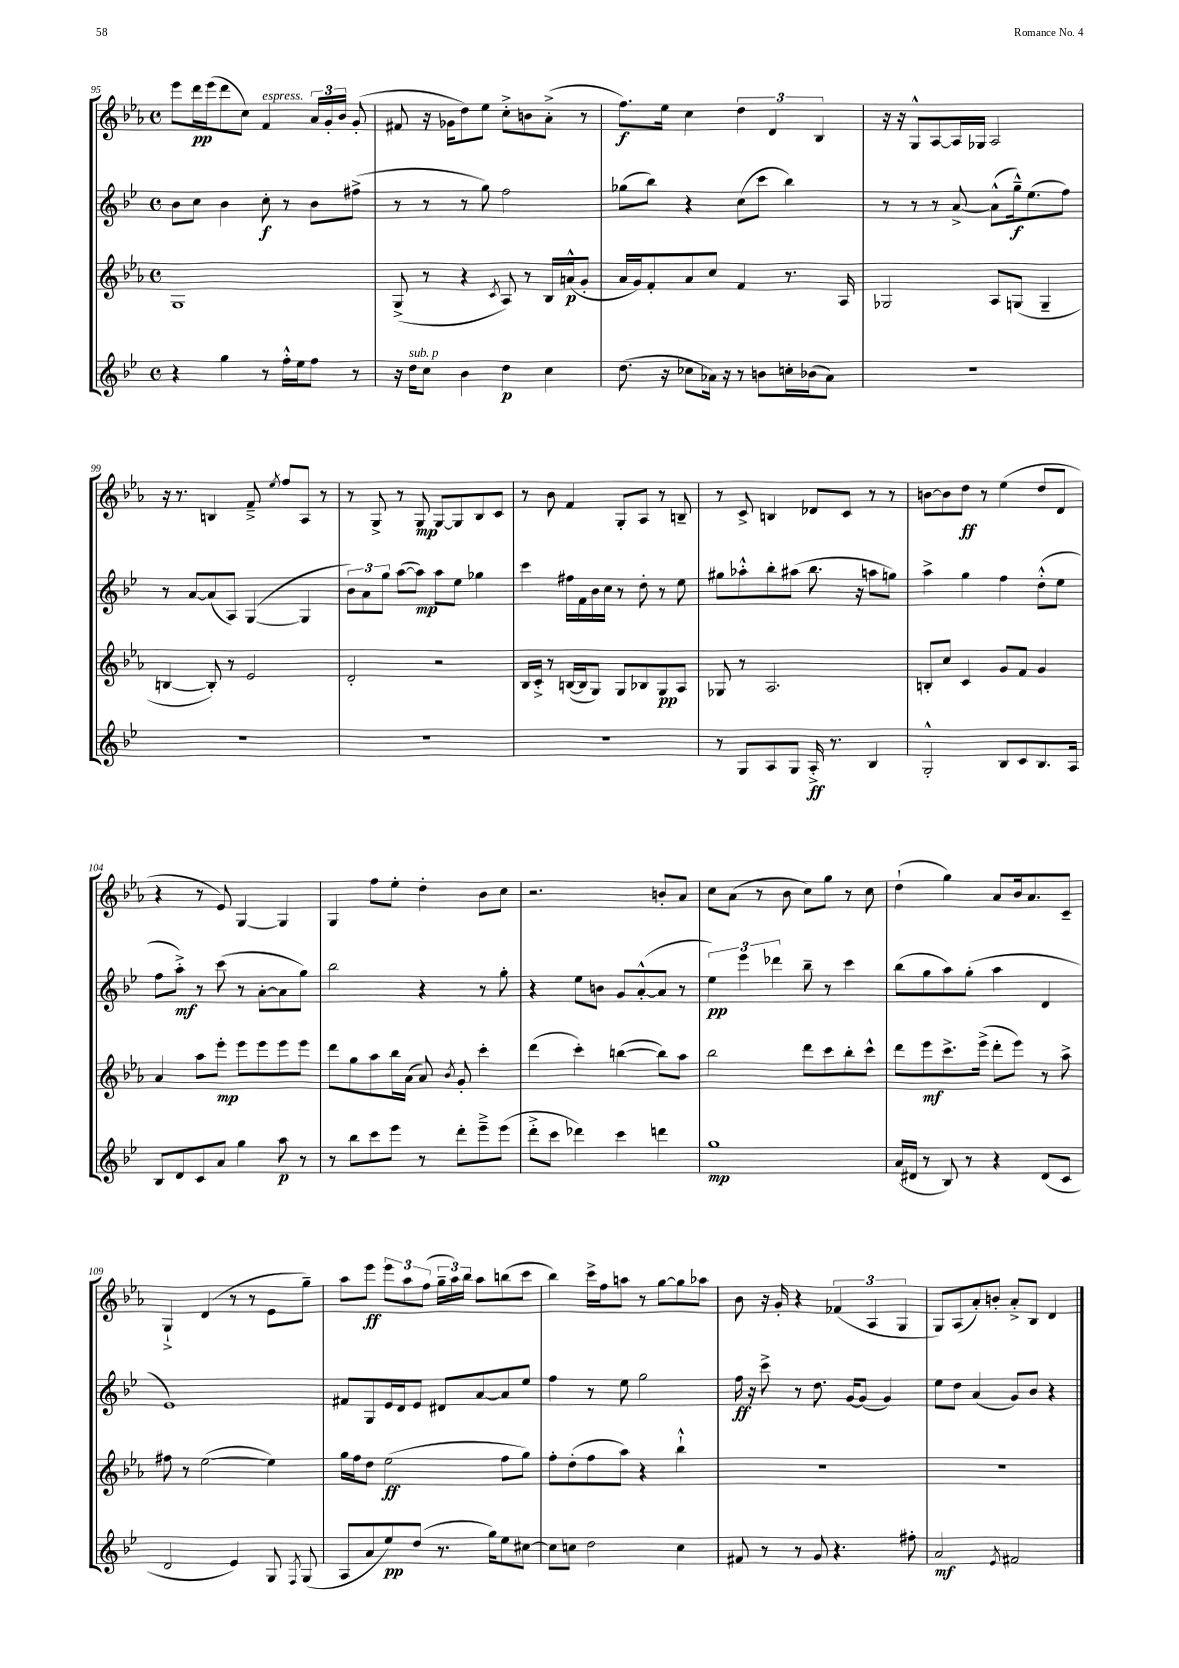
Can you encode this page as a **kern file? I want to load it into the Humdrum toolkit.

**kern	**dynam	**kern	**dynam	**kern	**dynam	**kern	**dynam
*part4	*part4	*part3	*part3	*part2	*part2	*part1	*part1
*staff4	*staff4	*staff3	*staff3	*staff2	*staff2	*staff1	*staff1
*clefG2	*	*clefG2	*	*clefG2	*	*clefG2	*
*k[b-e-]	*	*k[b-e-a-]	*	*k[b-e-]	*	*k[b-e-a-]	*
*M4/4	*	*M4/4	*	*M4/4	*	*M4/4	*
*met(c)	*	*met(c)	*	*met(c)	*	*met(c)	*
=95	=95	=95	=95	=95	=95	=95	=95
4r	.	1G	.	8b-\L	.	8eee-\L	.
.	.	.	.	8cc\J	.	16ddd\L	pp
.	.	.	.	.	.	(16eee-\J	.
4gg\	.	.	.	4b-\	.	8ddd\	.
.	.	.	.	.	.	8cc\J)	.
!	!	!	!	!	!	!LO:TX:a:i:t=espress.	!
8r	.	.	.	8cc'\	f	4f/	.
16ff'^^\LL	.	.	.	8r	.	.	.
16ee-\J	.	.	.	.	.	.	.
8ff\J	.	.	.	8b-\L	.	24a-/LL	.
.	.	.	.	.	.	24g'/	.
.	.	.	.	.	.	24b-/JJ	.
8r	.	.	.	(8ff#X^\J	.	(8g'/	.
=96	=96	=96	=96	=96	=96	=96	=96
16r	.	(8G^/	.	8r	.	8f#X/	.
!LO:TX:a:i:t=sub. p	!	!	!	!	!	!	!
16dd\KL	.	.	.	.	.	.	.
8cc\J	.	8r	.	8r	.	16r	.
.	.	.	.	.	.	16g-X\KL	.
4b-\	.	4r	.	8r	.	8dd\)	.
.	.	.	.	8gg\)	.	8ee-\J	.
.	.	8qc/	.	.	.	.	.
4dd\	p	8A-/)	.	2ff\	.	8cc'^\L	.
.	.	8r	.	.	.	8bn\	.
4cc\	.	16B-/LL	.	.	.	(8a-'^\J	.
.	.	(16an^^/J	p	.	.	.	.
.	.	8g'/J	.	.	.	8r	.
=97	=97	=97	=97	=97	=97	=97	=97
(8.dd\	.	16a-/LL	.	(8gg-X\L	.	8.ff\L)	f
.	.	16g/J)	.	.	.	.	.
.	.	8f'/	.	8bb-\J)	.	.	.
16r	.	.	.	.	.	16ee-\Jk	.
8cc-X\L	.	8a-/	.	4r	.	4cc\	.
16a-X\Jk)	.	8cc/J	.	.	.	.	.
16r	.	.	.	.	.	.	.
8r	.	4f/	.	(8cc\L	.	6dd\	.
8bn\L	.	.	.	8ccc\J	.	.	.
.	.	.	.	.	.	6d/	.
16ccn'\L	.	8.r	.	4bb-\)	.	.	.
(16b-X\J	.	.	.	.	.	.	.
.	.	.	.	.	.	6B-/	.
8a-\J)	.	.	.	.	.	.	.
.	.	16A-/	.	.	.	.	.
=98	=98	=98	=98	=98	=98	=98	=98
1r	.	2G-X/	.	8r	.	16r	.
.	.	.	.	.	.	16r	.
.	.	.	.	8r	.	8G^^/L	.
.	.	.	.	8r	.	[8A-/	.
.	.	.	.	[8a^/	.	16A-/L]	.
.	.	.	.	.	.	16G-X/JJ	.
.	.	8A-/L	.	(8a^^\L]	.	2A-/	.
.	.	(8Gn/J	.	16gg~^^\k)	f	.	.
.	.	.	.	(8.ee-\	.	.	.
.	.	4G~/	.	.	.	.	.
.	.	.	.	8ff\J)	.	.	.
!!LO:LB:g=z
=99	=99	=99	=99	=99	=99	=99	=99
1r	.	[4Bn/	.	8r	.	16r	.
.	.	.	.	.	.	8.r	.
.	.	.	.	[8a/L	.	.	.
.	.	8B'/])	.	(8a/]	.	4Bn/	.
.	.	8r	.	8A/J)	.	.	.
.	.	2e-/	.	([4G/	.	8f~^/	.
.	.	.	.	.	.	8qee-/	.
.	.	.	.	.	.	8ff/L	.
.	.	.	.	4G/]	.	8A-/J	.
.	.	.	.	.	.	8r	.
=100	=100	=100	=100	=100	=100	=100	=100
1r	.	2d'/	.	12b-\L)	.	8r	.
.	.	.	.	12a\	.	.	.
.	.	.	.	.	.	8G^/	.
.	.	.	.	12gg\J	.	.	.
.	.	.	.	([8aa\L	.	8r	.
.	.	.	.	8aa\J])	mp	8G/	mp
.	.	2r	.	8aa\L	.	[8G/L	.
.	.	.	.	8ee-\J	.	8G/]	.
.	.	.	.	4gg-X\	.	8B-/	.
.	.	.	.	.	.	8c/J	.
=101	=101	=101	=101	=101	=101	=101	=101
1r	.	16B-/LL	.	4ccc\	.	8r	.
.	.	16c'^/JJ	.	.	.	.	.
.	.	8r	.	.	.	8b-\	.
.	.	([16Bn/LL	.	16ff#X\LL	.	4f/	.
.	.	16B/J]	.	16f\	.	.	.
.	.	8G/J)	.	16b-\	.	.	.
.	.	.	.	16cc\JJ	.	.	.
.	.	8G/L	.	8r	.	8G'/L	.
.	.	8B-X/	.	8dd'\	.	8A-/J	.
.	.	8G/	pp	8r	.	8r	.
.	.	8A-/J	.	8ee-\	.	8Bn~/	.
=102	=102	=102	=102	=102	=102	=102	=102
8r	.	8G-X/	.	8gg#X\L	.	8r	.
8G/L	.	8r	.	8aa-X'^^\	.	8c^/	.
8A/	.	2.A-/	.	8bb-'\	.	4Bn/	.
8G/J	.	.	.	(8aa#X\J	.	.	.
16A'^/	ff	.	.	8.bb-\	.	8d-X/L	.
8.r	.	.	.	.	.	.	.
.	.	.	.	.	.	8c/J	.
.	.	.	.	16r	.	.	.
4B-/	.	.	.	8aan\L	.	8r	.
.	.	.	.	8ggn\J)	.	8r	.
=103	=103	=103	=103	=103	=103	=103	=103
2G'^^/	.	8Bn'/L	.	4aa^\	.	[8bn\L	.
.	.	8cc/J	.	.	.	8b\]	.
.	.	4c/	.	4gg\	.	8dd\J	ff
.	.	.	.	.	.	8r	.
8B-/L	.	8g/L	.	4ff\	.	(4ee-\	.
8c/	.	8f/J	.	.	.	.	.
8.B-/	.	4g/	.	(8dd'^^\L	.	8dd/L	.
.	.	.	.	8ee-\J	.	8d/J	.
16A/Jk	.	.	.	.	.	.	.
!!LO:LB:g=z
=104	=104	=104	=104	=104	=104	=104	=104
8B-/L	.	4a-/	.	8ff\L	.	4r	.
8d/	.	.	.	8aa'^\J)	mf	.	.
8c/	.	8aa-\L	.	8r	.	8r	.
8a/J	.	8eee-'\J	mp	(8ccc\	.	8e-/)	.
4gg\	.	8eee-\L	.	8r	.	[4G/	.
.	.	8eee-\	.	[8a'\L	.	.	.
8aa\	p	8eee-\	.	8a\]	.	4G/]	.
8r	.	8eee-\J	.	8gg\J)	.	.	.
=105	=105	=105	=105	=105	=105	=105	=105
8r	.	8ddd\L	.	2bb-\	.	4G/	.
8bb-\L	.	8gg\	.	.	.	.	.
8ccc\	.	8aa-\	.	.	.	8ff\L	.
8eee-\J	.	16bb-\L	.	.	.	8ee-'\J	.
.	.	(16a-\JJ	.	.	.	.	.
8r	.	8a-/)	.	4r	.	4dd'\	.
.	.	8qb-/	.	.	.	.	.
8ddd'\L	.	8g'/	.	.	.	.	.
8eee-~^\	.	4ccc'\	.	8r	.	8b-\L	.
(8eee-\J	.	.	.	8gg'\	.	8cc\J	.
=106	=106	=106	=106	=106	=106	=106	=106
8ddd'^\L	.	(4ddd\	.	4r	.	2.r	.
8ccc\J	.	.	.	.	.	.	.
4ddd-X\)	.	4ccc'\)	.	8ee-\L	.	.	.
.	.	.	.	8bn\J	.	.	.
4ccc\	.	([4bbn\	.	8g/L	.	.	.
.	.	.	.	([8a'^^/	.	.	.
4dddn\	.	8bb\L])	.	8a/J]	.	8bn'/L	.
.	.	8aa-\J	.	8r	.	8a-/J	.
=107	=107	=107	=107	=107	=107	=107	=107
1gg	mp	2bb-\	.	6ee-\)	pp	8cc\L	.
.	.	.	.	.	.	(8a-\J	.
.	.	.	.	6eee-\	.	.	.
.	.	.	.	.	.	8r	.
.	.	.	.	6ddd-X\	.	.	.
.	.	.	.	.	.	8b-\	.
.	.	8ddd\L	.	8bb-~\	.	8cc\L)	.
.	.	8ccc\	.	8r	.	8gg\J	.
.	.	8bb-'\	.	4ccc\	.	8r	.
.	.	8ccc^^\J	.	.	.	8cc\	.
=108	=108	=108	=108	=108	=108	=108	=108
(16a/LL	.	8ddd\L	.	(8bb-\L	.	(4dd`\	.
16d#X/JJ	.	.	.	.	.	.	.
8r	.	8eee-\	mf	8gg\	.	.	.
8B-/)	.	8.ccc^\	.	8aa\)	.	4gg\)	.
8r	.	.	.	(8gg'\J	.	.	.
.	.	(16eee-^\Jk	.	.	.	.	.
4r	.	8ddd'\L	.	4aa\	.	8a-/L	.
.	.	8eee-\J)	.	.	.	16b-/k	.
.	.	.	.	.	.	8.a-/	.
(8d#/L	.	8r	.	4d/	.	.	.
8c/J	.	8aa-^\	.	.	.	8c~/J	.
!!LO:LB:g=z
=109	=109	=109	=109	=109	=109	=109	=109
2d/	.	8ff#X\	.	1e-)	.	4G`^/	.
.	.	8r	.	.	.	.	.
.	.	([2ee-\	.	.	.	(4d/	.
4e-/)	.	.	.	.	.	8r	.
.	.	.	.	.	.	8r	.
8G/	.	4ee-\])	.	.	.	8e-\L	.
8qF/	.	.	.	.	.	.	.
(8G/	.	.	.	.	.	8gg~\J)	.
=110	=110	=110	=110	=110	=110	=110	=110
8A/L	.	16gg\LL	.	8f#X/L	.	8aa-\L	.
.	.	16ff\J	.	.	.	.	.
8a/	.	8dd\J	.	8G/	.	8eee-\J	ff
8ee-/)	pp	(2ee-\	ff	16e-/L	.	12eee-\L	.
.	.	.	.	16d/J	.	.	.
.	.	.	.	.	.	12aa-\	.
(8dd/J	.	.	.	8e-/J	.	.	.
.	.	.	.	.	.	(12ff\J	.
8.r	.	.	.	8d#X/L	.	24gg~\LL	.
.	.	.	.	.	.	24aa-\)	.
.	.	.	.	.	.	24bb-\JJ	.
.	.	.	.	[8a/	.	8aa-\L	.
16gg\KL)	.	.	.	.	.	.	.
8ee-\	.	8ff\L	.	8a/]	.	(8bbn\	.
[8cc#X\J	.	8gg\J)	.	8ee-/J	.	8ccc\J	.
=111	=111	=111	=111	=111	=111	=111	=111
8cc#\L]	.	8ff'\L	.	4ff\	.	4bb-\)	.
8ccn\J	.	(8dd'\	.	.	.	.	.
2dd\	.	8ff\	.	8r	.	16ccc^\LL	.
.	.	.	.	.	.	16ff\J	.
.	.	8aa-\J)	.	8ee-\	.	8aan\J	.
.	.	4r	.	2gg\	.	8r	.
.	.	.	.	.	.	[8gg\L	.
4cc\	.	4bb-`^^\	.	.	.	8gg\]	.
.	.	.	.	.	.	8aa-X\J	.
=112	=112	=112	=112	=112	=112	=112	=112
8f#X/	.	1r	.	16ff\	ff	8b-\	.
.	.	.	.	16r	.	.	.
8r	.	.	.	8ccc^\	.	16r	.
.	.	.	.	.	.	16g'/	.
8r	.	.	.	8r	.	4r	.
8g/	.	.	.	8.dd\	.	.	.
4.r	.	.	.	.	.	(6f-X/	.
.	.	.	.	[16g/KL	.	.	.
.	.	.	.	(8g/J]	.	.	.
.	.	.	.	.	.	6A-/	.
.	.	.	.	4g/)	.	.	.
.	.	.	.	.	.	6G/	.
8ff#X'\	.	.	.	.	.	.	.
=113	=113	=113	=113	=113	=113	=113	=113
2a/	mf	1r	.	8ee-\L	.	8G/L)	.
.	.	.	.	8dd\J	.	(8A-/	.
.	.	.	.	(4a/	.	8a-'/)	.
.	.	.	.	.	.	8bn'/J	.
8qe-/	.	.	.	.	.	.	.
2f#X/	.	.	.	8g/L)	.	8a-'^/L	.
.	.	.	.	8b-/J	.	8B-/J	.
.	.	.	.	4r	.	4d/	.
==	==	==	==	==	==	==	==
*-	*-	*-	*-	*-	*-	*-	*-
